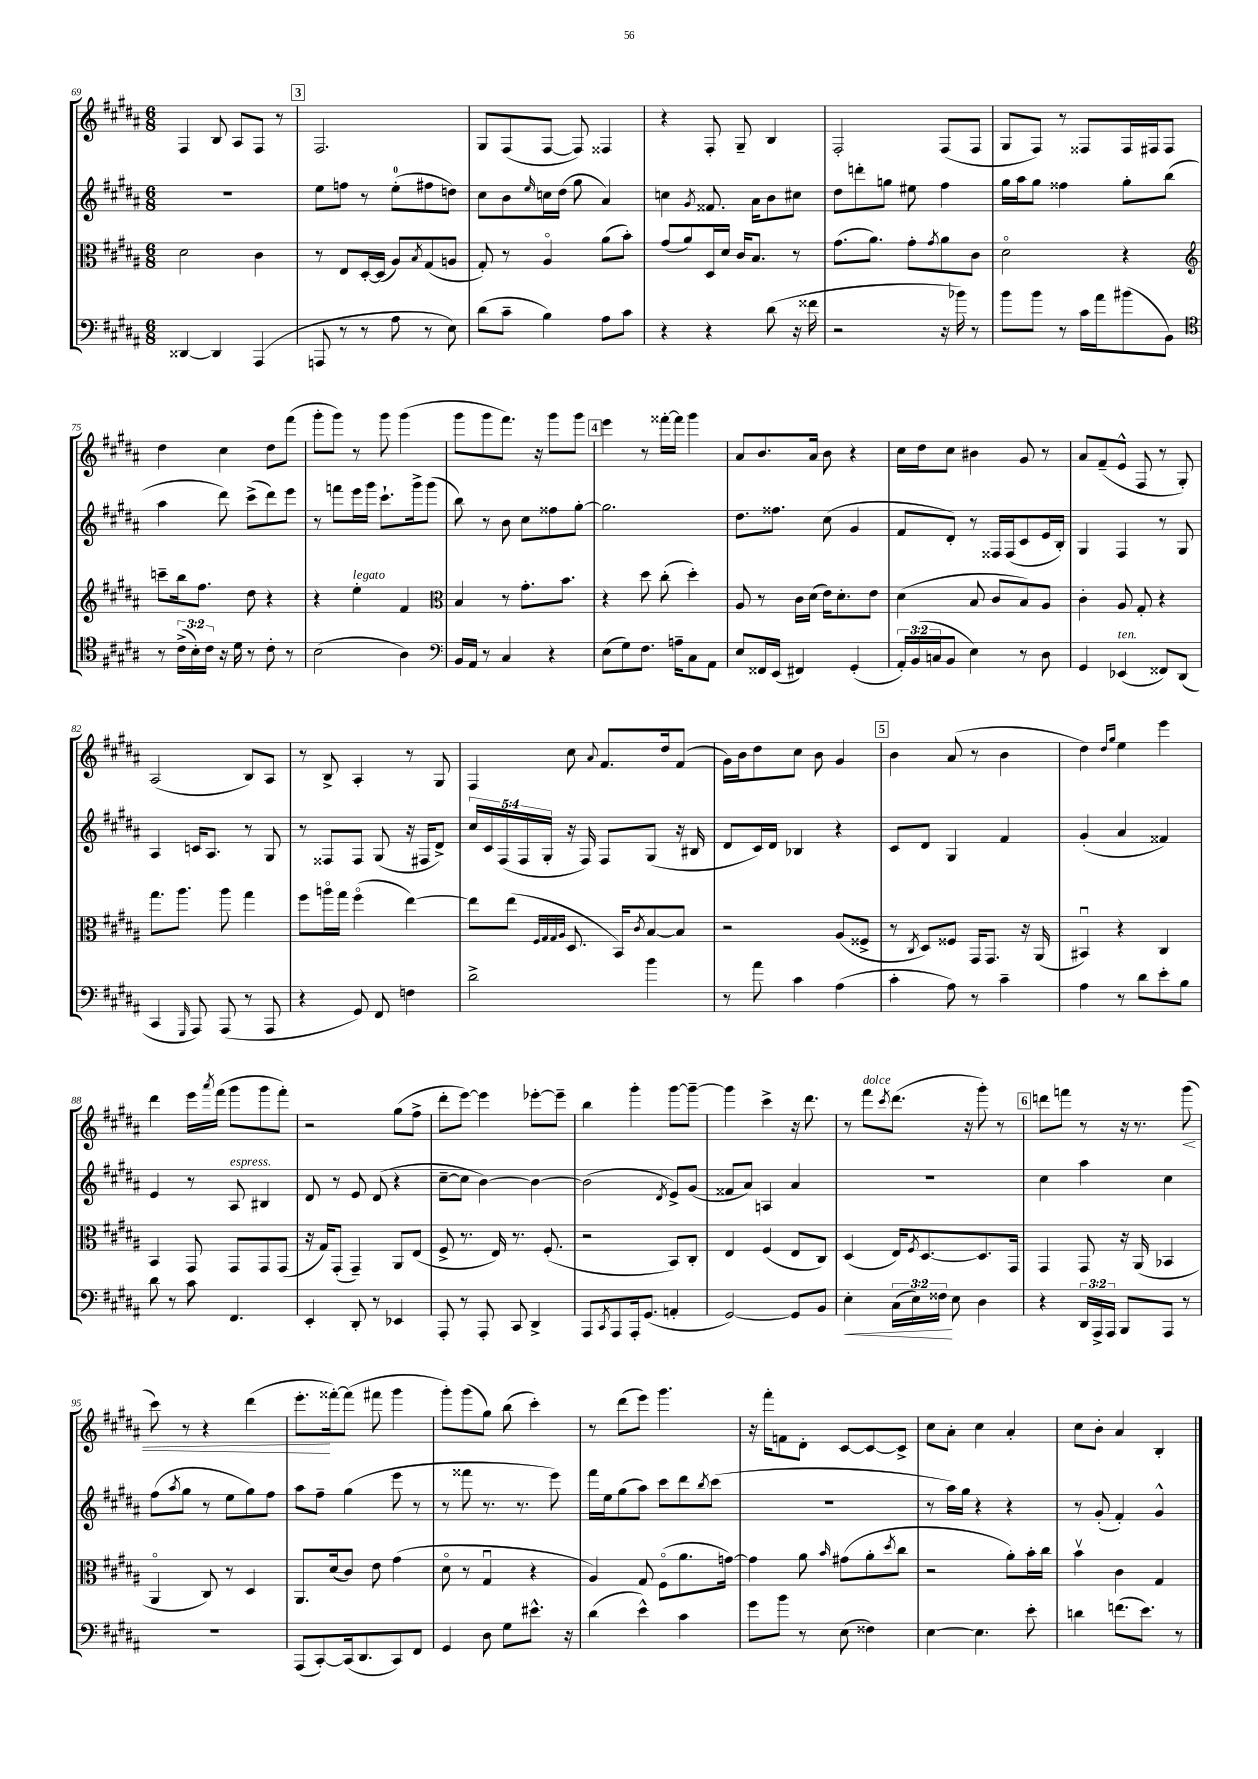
<<
\new StaffGroup <<
\new Staff = "s0" {
    \clef treble \key b \major \numericTimeSignature \time 6/8
    fis4 b8 ais8 fis8 r8 |
    \mark \markup { \box "3" } fis2. |
    gis8 fis8( fis8~ fis8) fisis4 |
    r4 fis8-. gis8-- b4 |
    fis2-. fis8( fis8 |
    gis8 fis8) r8 fisis8 fisis16 fis16 fis8 |
    dis''4 cis''4 dis''8 fis'''8( |
    gis'''8-. gis'''8) r8 gis'''8 gis'''4( |
    gis'''8 gis'''8 fis'''8.) r16 gis'''8 gis'''8 |
    \mark \markup { \box "4" } e'''4 r8 fisis'''16~-. fisis'''16 gis'''4 |
    ais'8 b'8. ais'16 b'8 r4 |
    cis''16 dis''16 cis''8 bis'4 gis'8 r8 |
    ais'8 fis'8--( e'8-^ fis8 r8 gis8-.) |
    ais2( b8) ais8 |
    r8 b8-> ais4-. r8 gis8 |
    fis4 cis''8 \appoggiatura { ais'8 } fis'8. dis''16 fis'8( |
    gis'16) b'16 dis''8 cis''8 b'8 gis'4 |
    \mark \markup { \box "5" } b'4 ais'8( r8 b'4 |
    dis''4) \grace { dis''16 gis''16 } e''4 e'''4 |
    dis'''4 e'''16 \acciaccatura { ais'''8 } fis'''16( gis'''8 gis'''8 fis'''8-.) |
    r2 gis''8( fis''8-> |
    dis'''8-. e'''8~) e'''4 ees'''8~-. ees'''8-- |
    b''4 gis'''4-. gis'''8~ gis'''8~-- |
    gis'''4 cis'''4-> r16 dis'''8. |
    r8 fis'''8^\markup { \italic "dolce" } \acciaccatura { cis'''8 } dis'''8.( r16 gis'''8-.) r8 |
    \mark \markup { \box "6" } d'''8 f'''8 r8 r16 r8. gis'''8\<( |
    cis'''8) r8 r4 dis'''4( |
    e'''8.-.\! fisis'''16~-.) fisis'''8( fis'''8 gis'''4 |
    gis'''8-.) gis'''8( gis''8) b''8( cis'''4-.) |
    r8 dis'''8( e'''8) gis'''4. |
    r16 fis'''16-. f'8 dis'8-. cis'8~ cis'8~ cis'8-> |
    cis''8 ais'8-. cis''4 ais'4-. |
    cis''8 b'8-. ais'4 b4-. \bar "|." |
}
\new Staff = "s1" {
    \clef treble \key b \major \numericTimeSignature \time 6/8 \override Staff.TupletNumber.text = #tuplet-number::calc-fraction-text
    R2. |
    \mark \markup { \box "3" } e''8 f''8 r8 e''8-0-.( fis''8 d''8) |
    cis''8 b'8 \grace { e''16 } c''16 dis''16( gis''8 ais'4) |
    c''4 \acciaccatura { gis'8 } fisis'8. ais'16 b'8 cis''8 |
    dis''8 d'''8-. g''8 eis''8 fis''4 |
    gis''16 ais''16 gis''8 fisis''4 gis''8-. b''8( |
    ais''4 dis'''8) cis'''8->( dis'''8) e'''8 |
    r8 f'''8 e'''16 gis'''16 cis'''8.-! gis'''16-> gis'''8( |
    b''8) r8 b'8 cis''8 fisis''8 gis''8~-. |
    \mark \markup { \box "4" } gis''2. |
    dis''8. fisis''8. cis''8( gis'4 |
    fis'8 dis'8-.) r8 fisis16 fisis16( cis'8 e'16 b16-.) |
    gis4 fis4 r8 gis8 |
    ais4 c'16 ais8. r8 gis8 |
    r8 fisis8 fisis8 gis8( r16 fis16 dis'8->) |
    \tuplet 5/4 { cis''16 cis'16 fis16( fis16 gis16-. } r16 fis16) fis8 gis8( r16 bis16 |
    dis'8 cis'16) dis'16 bes4 r4 |
    \mark \markup { \box "5" } cis'8 dis'8 gis4 fis'4 |
    gis'4-.( ais'4 fisis'4) |
    e'4 r8 ais8^\markup { \italic "espress." } bis4 |
    dis'8 r8 e'8 dis'8( r4 |
    cis''8~-- cis''8 b'4~) b'4~ |
    b'2( \acciaccatura { dis'8 } e'8->) gis'8( |
    fisis'8 ais'8) a4 ais'4 |
    R2. |
    \mark \markup { \box "6" } cis''4 ais''4 cis''4 |
    fis''8( \acciaccatura { ais''8 } gis''8 r8 e''8 gis''8) fis''8 |
    ais''8 fis''8-- gis''4( e'''8 r8 |
    r8 fisis'''8 r8. r8. e'''8) |
    fis'''16 e''16 gis''8( ais''8) cis'''8 dis'''8 \acciaccatura { b''8 } cis'''8( |
    R2. |
    r8 ais''16) gis''16 r4 r4 |
    r8 gis'8-.( fis'4-.) gis'4-^ \bar "|." |
}
\new Staff = "s2" {
    \clef alto \key b \major \numericTimeSignature \time 6/8
    dis'2 cis'4 |
    \mark \markup { \box "3" } r8 e8 dis16~-. dis16( ais8) \acciaccatura { b8 } gis8( a8 |
    gis8-.) r8 ais4\flageolet ais'8( b'8-.) |
    gis'8( ais'8) dis16 dis'16 cis'16 b8. r8 |
    gis'8.( ais'8.) gis'8-. \acciaccatura { gis'8 } ais'8 cis'8 |
    dis'2\flageolet r4 |
    \clef treble c'''8-- b''16 fis''8. dis''8 r4 |
    r4 e''4-.^\markup { \italic "legato" } fis'4 |
    \clef alto b4 r8 gis'8.-. b'8. |
    \mark \markup { \box "4" } r4 dis''8 cis''8-.( dis''4-.) |
    ais8 r8 cis'16 dis'16( e'16) dis'8.-. e'8 |
    dis'4( b8 cis'8 b8) ais8 |
    cis'4-. ais8 gis8-. r4 |
    gis''8. ais''8. ais''8 gis''4 |
    fis''8 a''16\flageolet gis''16 fis''4\flageolet( e''4~) |
    e''8 e''8( \grace { fis32 gis32 gis32 ais32 } dis8. b,16) \acciaccatura { cis'8 } b8~ b8 |
    r2 ais8( fisis8-> |
    \mark \markup { \box "5" } r8 \acciaccatura { cis8 } dis8) fisis8 gis,16 gis,8. r16 ais,16( |
    bis,4\downbow) r4 cis4 |
    b,4 gis,8 gis,8 gis,8 gis,8( |
    r16 gis16) gis,8-.( gis,4--) ais,8 e8( |
    fis8-> r8. e16) r8. fis8.-.( |
    r2 b,8) cis8-. |
    e4 fis4( e8 cis8) |
    dis4( e16) \acciaccatura { fis8 } dis8.~ dis8. gis,16 |
    \mark \markup { \box "6" } gis,4 gis,8 r16 ais,16( bes,4 |
    ais,4\flageolet cis8) r8 dis4 |
    ais,8. dis'16( cis'8) e'8 gis'4( |
    dis'8\flageolet r8 gis4\downbow r4 |
    ais4) gis8 fis8\flageolet( ais'8. g'16~) |
    g'4 ais'8 \grace { b'16 } gis'8( ais'8-. \acciaccatura { dis''8 } cis''8 |
    r2 ais'8-.) b'16-. cis''16 |
    b'4\upbow cis'4 gis4 \bar "|." |
}
\new Staff = "s3" {
    \clef bass \key b \major \numericTimeSignature \time 6/8 \override Staff.TupletNumber.text = #tuplet-number::calc-fraction-text
    disis,4~ disis,4 ais,,4( |
    \mark \markup { \box "3" } a,,8 r8 r8 ais8 r8 e8) |
    dis'8( cis'8-- b4) ais8 cis'8 |
    r4 r4 dis'8( r16 fisis'16 |
    r2 r16 bes'16) r8 |
    b'8 b'8 r8 cis'16 ais'16 bis'8( b,8) |
    \clef tenor r8 \tuplet 3/2 { cis'16->( b16-.) cis'16 } r16 dis'16 r8 cis'8-. r8 |
    b2( ais4) |
    \clef bass b,16 ais,16 r8 cis4 r4 |
    \mark \markup { \box "4" } e8( gis8) fis8. a16-- cis8 ais,8 |
    e8 fisis,16 e,16( fis,4) gis,4-.( |
    \tuplet 3/2 { ais,16-.) b,16( c16 } b,8 e4) r8 dis8 |
    gis,4 ees,4^\markup { \italic "ten." }( fisis,8) dis,8( |
    cis,4 \grace { gis,,16 } ais,,8) ais,,8( r8 ais,,8 |
    r4 gis,8) fis,8 f4 |
    dis'2-> b'4 |
    r8 ais'8 cis'4 ais4( |
    \mark \markup { \box "5" } cis'4-. ais8) r8 cis'4-- |
    ais4 r8 dis'8 e'8-. b8 |
    dis'8 r8 cis'8 fis,4. |
    e,4-. dis,8-. r8 ees,4 |
    ais,,8-. r8 ais,,8-. cis,8 dis,4-> |
    ais,,8 \acciaccatura { cis,8 } ais,,8 ais,,16-. gis,8.( a,4-. |
    gis,2~) gis,8 b,8 |
    e4-.\< \tuplet 3/2 { cis16( e16) fisis16\! } e8 dis4 |
    \mark \markup { \box "6" } r4 \tuplet 3/2 { dis,16 ais,,16-> ais,,16 } b,,8 ais,,8 r8 |
    r2. |
    ais,,8( cis,8~-.) cis,16( dis,8. cis,8) fis,8 |
    gis,4 dis8 gis8 eis'8.-^ r16 |
    dis'4( e'4-^) cis'4 |
    gis'8 b'8 r8 e8( fisis4) |
    e4~ e4. e'8-. |
    d'4 f'8.( e'8.) r8 \bar "|." |
}
>>
>>
\layout { \context { \Score currentBarNumber = #69 } }
